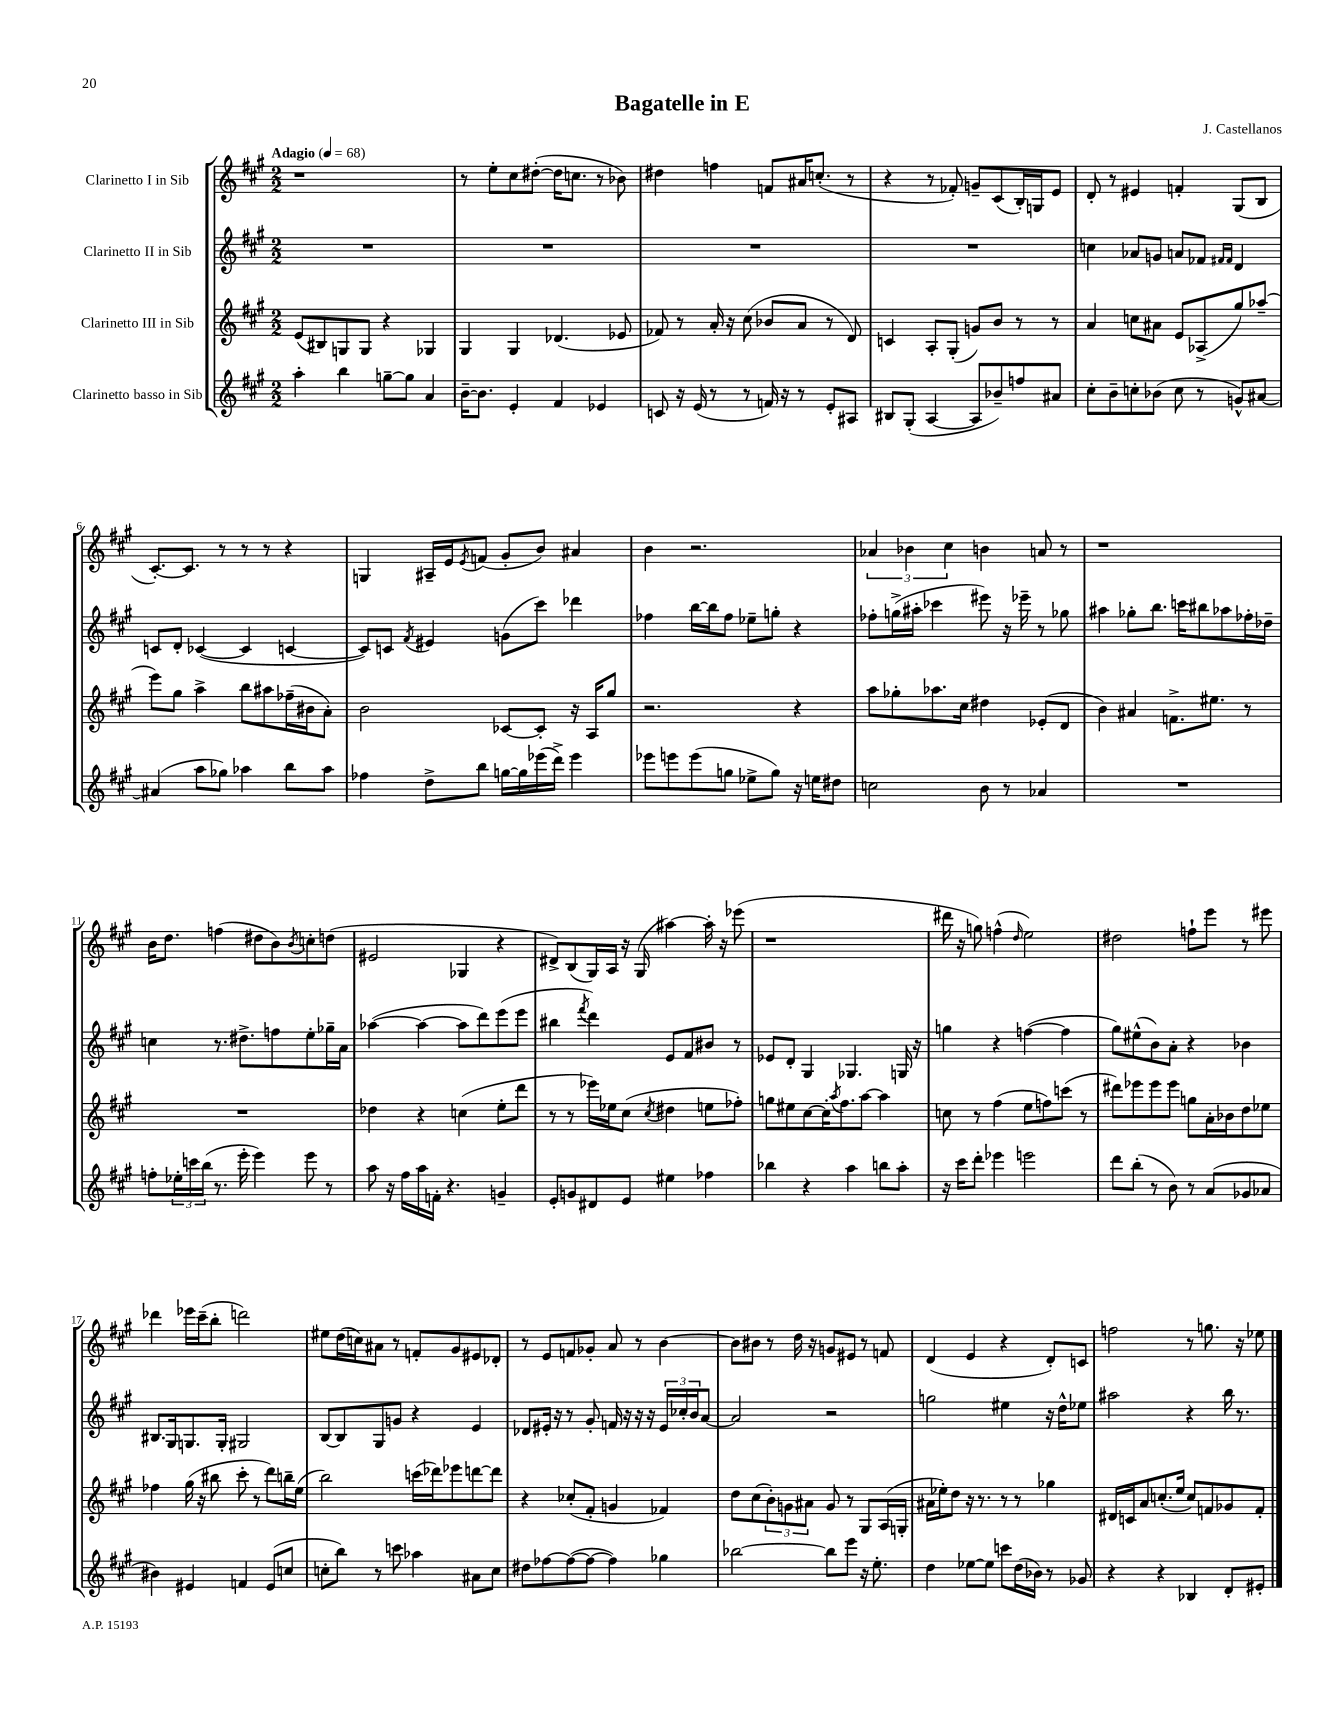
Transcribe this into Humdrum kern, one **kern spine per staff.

**kern	**kern	**kern	**kern
*staff4	*staff3	*staff2	*staff1
*clefG2	*clefG2	*clefG2	*clefG2
*k[f#c#g#]	*k[f#c#g#]	*k[f#c#g#]	*k[f#c#g#]
*M2/2	*M2/2	*M2/2	*M2/2
*MM68	*MM68	*MM68	*MM68
4aa'	(8e	1r	1r
.	8B#)	.	.
4bb	8G	.	.
.	8G	.	.
[8gg~	4r	.	.
8gg]	.	.	.
4a	4G-	.	.
=	=	=	=
[16b~	4G#	1r	8r
8.b]	.	.	.
.	.	.	8ee'
4e'	4G#	.	8cc#
.	.	.	([8dd#'
4f#	(4.d-	.	16dd#]
.	.	.	8.cc
4e-	.	.	8r
.	8e-	.	8b-)
=	=	=	=
8c	8f-)	1r	4dd#
16r	8r	.	.
(16e	.	.	.
8r	16a'	.	4ff
.	16r	.	.
8r	(8cc#	.	.
16f)	8b-	.	8f
16r	.	.	.
8r	8a	.	16a#
.	.	.	(8.cc'
8e'	8r	.	.
8A#	8d)	.	8r
=	=	=	=
8B#	4c	1r	4r
(8G#'	.	.	.
[4A	8A'	.	8r
.	(8G#'	.	8f-')
8A]	8g)	.	8g~
8b-~)	8b	.	(8c#
8ff	8r	.	16B')
.	.	.	16G
8a#	8r	.	8e
=	=	=	=
8cc#'	4a	4cc	8d'
8b~	.	.	8r
8cc'	8cc	8a-	4e#
(8b-	8a#	8g	.
8cc	8e	8a	4f'
8r	(8A-^	8f-	.
.	.	16qqf#	.
.	.	16qqf#	.
8g^^)	8gg#)	4d	(8G#
[8a#	(8aa-~	.	8B
=	=	=	=
(4a#]	8eee)	8c	[8.c#')
.	8gg#	8d'	.
.	.	.	8.c#]
8aa	4aa^	([4c-	.
8gg-)	.	.	8r
4aa-	8bb	4c-]	8r
.	8aa#	.	8r
8bb	(16ff-~	[4c	4r
.	16b#	.	.
8aa-	8a')	.	.
=	=	=	=
4ff-	2b	8c])	4G
.	.	8c	.
.	.	8qf#	.
8dd^	.	4e#	16A#~
.	.	.	16e
.	.	.	8qe
8bb	.	.	(8f
[16gg	[8c-	(8g	8g#'
16gg]	.	.	.
(16eee-	8c-']	8ccc#)	8b)
16ddd^)	.	.	.
4eee-	16r	4ddd-	4a#
.	16A	.	.
.	8gg#	.	.
=	=	=	=
8eee-	2.r	4ff-	4b
8eee	.	.	.
(8eee	.	[16bb	2.r
.	.	16bb]	.
8gg	.	8ff-	.
8ee-^	.	8ee-~	.
8gg)	.	8gg'	.
16r	4r	4r	.
16ee	.	.	.
8dd#	.	.	.
=	=	=	=
2cc	8aa	8ff-'	6a-
.	8gg-'	(16gg^	.
.	.	.	6b-
.	.	16aa#'	.
.	8.aa-	4ccc-	.
.	.	.	6cc#
.	16cc#	.	.
8b	4dd#	8eee#)	4b
8r	.	16r	.
.	.	16eee-~	.
4a-	(8e-'	8r	8a
.	8d	8gg-	8r
=	=	=	=
1r	4b)	4aa#	1r
.	4a#	8gg-'	.
.	.	8.bb	.
.	8.f^	.	.
.	.	16ccc	.
.	.	8bb#	.
.	8.ee#	.	.
.	.	8aa-	.
.	8r	16ff-'	.
.	.	16dd-~	.
=	=	=	=
8ff'	1r	4cc	16b
.	.	.	8.dd
24ee-'	.	.	.
24ccc	.	.	.
(24bb	.	.	.
8.r	.	8.r	(4ff
16eee'	.	8.dd#^	.
4eee)	.	.	8dd#
.	.	8ff	8b)
.	.	.	8qb
8eee	.	8ee'	8cc'
8r	.	16gg-~	(8dd
.	.	16a	.
=	=	=	=
8aa	4dd-	([4aa-	2e#
16r	.	.	.
16ff#	.	.	.
16aa	4r	4aa-_	.
16f'	.	.	.
4.r	.	.	.
.	(4cc	8aa-]	4G-
.	.	8ddd)	.
4g~	8ee'	(8eee	4r
.	8ddd	8eee	.
=	=	=	=
8e'	8r	4bb#	8d#^)
8g	8r	.	(8B
.	.	8qfff#	.
8d#	16eee-)	4ddd)	16G#)
.	16ee-	.	16A
8e	(8cc#	.	16r
.	.	.	(16G#
.	8qcc#	.	.
4ee#	4dd#	8e	[4aa#)
.	.	8f#	.
4ff-	8ee	8b#	16aa#']
.	.	.	16r
.	8ff-')	8r	(8eee-
=	=	=	=
4bb-	8gg	8e-	1r
.	8ee#	8d'	.
4r	[8cc#	4G#	.
.	16cc#']	.	.
.	8qaa	.	.
.	8.ff#	.	.
4aa	.	4.G-	.
.	[8aa	.	.
8bb	4aa]	.	.
8aa'	.	16G	.
.	.	16r	.
=	=	=	=
16r	8cc	4gg	16ddd#
16ccc#	.	.	16r
8ddd'	8r	.	8gg)
4eee-	(4ff#	4r	(4ff^^
.	.	.	16qqdd
2eee	8ee	([4ff	2ee)
.	8ff)	.	.
.	(8ccc	4ff]	.
.	8r	.	.
=	=	=	=
8ddd	8ddd#)	8gg#)	2dd#
(8bb'	8eee-	(8ee#^^	.
8r	8eee-	8b)	.
8b)	8eee-	8a'	.
8r	8gg	4r	8ff`
(8a	16a'	.	8eee
.	16b-	.	.
8g-	8dd	4b-	8r
8a-	8ee-	.	8eee#
=	=	=	=
4b#)	4ff-	8.B#	4ddd-
.	.	16G#	.
4e#	(16gg#	8.G	16eee-
.	16r	.	(16ccc#~
.	8bb#	.	8bb'
.	.	16G'	.
4f	8ccc#'	2G#	2ddd)
.	8r	.	.
(8e#	8ddd)	.	.
8cc	16bb~	.	.
.	(16ee	.	.
=	=	=	=
8cc'	2bb)	[8B	8ee#
8bb)	.	8B]	(16dd
.	.	.	16cc)
8r	.	8G#	8a#
8ccc	.	8g	8r
4aa-	(16ccc	4r	8f'
.	16ddd-)	.	.
.	8eee-	.	8g#
8a#	[8ddd	4e	8e#
8cc	8ddd]	.	8d-'
=	=	=	=
8dd#	4r	8d-	8r
[8ff-	.	16e#'	8e
.	.	16r	.
(8ff-_	(8cc-'	8r	8f
8ff-_	8f#'	8g#'	8g-'
4ff-])	4g	16f	8a
.	.	16r	.
.	.	16r	8r
.	.	16r	.
4gg-	4f-)	24e#	[4b
.	.	24cc-'	.
.	.	24b	.
.	.	[8a	.
=	=	=	=
[2bb-	8dd	2a]	8b]
.	(8cc#	.	8b#
.	12b')	.	8r
.	12g	.	.
.	.	.	16dd
.	12a#	.	.
.	.	.	16r
8bb-]	8g	2r	8g
8eee	8r	.	8e#
16r	8G#	.	8r
8.ee'	.	.	.
.	(16A	.	8f
.	16G'	.	.
=	=	=	=
4dd	16a#	2gg	(4d
.	16ee-')	.	.
.	8dd	.	.
[8ee-	16r	.	4e
.	8.r	.	.
8ee-]	.	.	.
8ccc	8r	4ee#	4r
(16dd	8r	.	.
16b-)	.	.	.
8r	4gg-	16r	8d')
.	.	16dd^^	.
8g-	.	8ee-	8c
=	=	=	=
4r	16d#	2aa#	2ff
.	16c	.	.
.	8a	.	.
4r	(8.cc'	.	.
.	16ee	.	.
4B-	8cc)	4r	8r
.	8f	.	8.gg
8d'	8g-	16bb	.
.	.	8.r	16r
8e#'	8f'	.	8ee-
==	==	==	==
*-	*-	*-	*-
